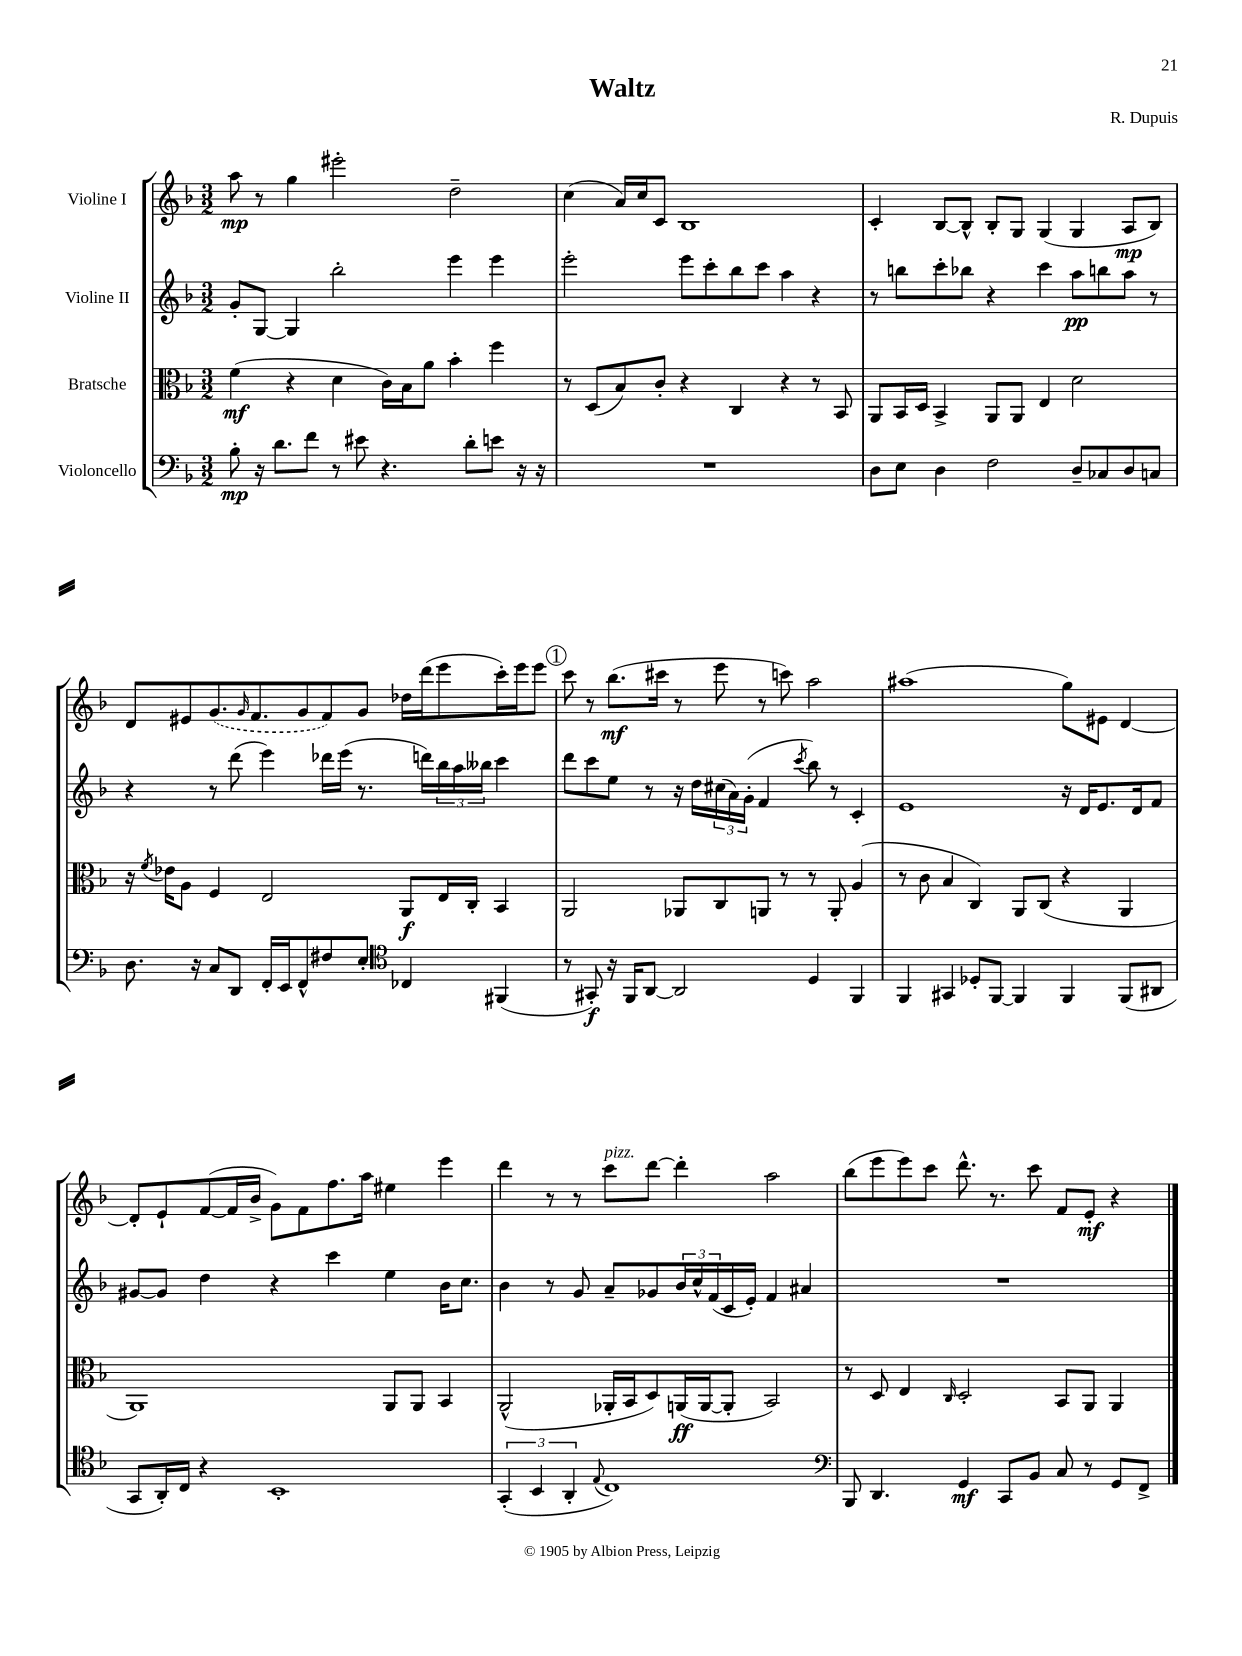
\header { title = "Waltz" composer = "R. Dupuis" }
<<
\new StaffGroup <<
\new Staff = "s0" \with { instrumentName = "Violine I" } {
    \clef treble \key f \major \numericTimeSignature \time 3/2
    a''8\mp r8 g''4 eis'''2-. d''2-- |
    c''4( a'16) c''16 c'8 bes1 |
    c'4-. bes8~ bes8-^ bes8-. g8 g4( g4 a8\mp bes8) |
    d'8 eis'8 \once \slurDashed g'8.( \grace { g'16 } f'8. g'8 f'8) g'8 des''16 d'''16( e'''8 c'''16-.) e'''16 e'''8 |
    \mark \markup { \circle "1" } c'''8 r8 bes''8.\mf( cis'''16 r8 e'''8 r8 c'''8) a''2 |
    ais''1( g''8) eis'8 d'4~ |
    d'8-. e'8-! f'8~( f'16 bes'16-> g'8) f'8 f''8. a''16 eis''4 e'''4 |
    d'''4 r8 r8 c'''8^\markup { \italic "pizz." } d'''8~ d'''4-. a''2 |
    bes''8( e'''8 e'''8) c'''8 d'''8.-^ r8. c'''8 f'8 e'8-.\mf r4 \bar "|." |
}
\new Staff = "s1" \with { instrumentName = "Violine II" } {
    \clef treble \key f \major \numericTimeSignature \time 3/2
    g'8-. g8~ g4 bes''2-. e'''4 e'''4 |
    e'''2-. e'''8 c'''8-. bes''8 c'''8 a''4 r4 |
    r8 b''8 c'''8-. bes''8 r4 c'''4 a''8\pp b''8 a''8 r8 |
    r4 r8 d'''8( e'''4) des'''16 e'''16( r8. d'''16) \tuplet 3/2 { bes''16 a''16 beses''16 } c'''4 |
    \mark \markup { \circle "1" } d'''8 c'''8 e''8 r8 r16 d''16 \tuplet 3/2 { cis''16( a'16) g'16-.( } f'4 \acciaccatura { c'''8 } bes''8) r8 c'4-. |
    e'1 r16 d'16 e'8. d'16 f'8 |
    gis'8~ gis'8 d''4 r4 c'''4 e''4 bes'16 c''8. |
    bes'4 r8 g'8 a'8-- ges'8 \tuplet 3/2 { bes'16 c''16-^ f'16( } c'16 e'16-.) f'4 ais'4 |
    R1. \bar "|." |
}
\new Staff = "s2" \with { instrumentName = "Bratsche" } {
    \clef alto \key f \major \numericTimeSignature \time 3/2
    f'4\mf( r4 d'4 c'16) bes16 a'8 bes'4-. f''4 |
    r8 d8( bes8) c'8-. r4 c4 r4 r8 bes,8 |
    a,8 bes,16 d16 bes,4-> a,8 a,8 e4 d'2 |
    r16 \acciaccatura { f'8 } ees'16 a8 f4 e2 a,8\f e16 c16-. bes,4 |
    \mark \markup { \circle "1" } a,2 aes,8 c8 a,8 r8 r8 a,8-. a4( |
    r8 c'8 bes4 c4) a,8 c8( r4 a,4 |
    a,1) a,8 a,8 bes,4 |
    a,2-^( aes,16-. bes,16 d8) a,16\ff( a,16~ a,8-. bes,2) |
    r8 d8 e4 \grace { c16 } d2-. bes,8 a,8 a,4 \bar "|." |
}
\new Staff = "s3" \with { instrumentName = "Violoncello" } {
    \clef bass \key f \major \numericTimeSignature \time 3/2
    bes8-.\mp r16 d'8. f'8 r8 eis'8 r4. d'8-. e'8 r16 r16 |
    R1. |
    d8 e8 d4 f2 d8-- ces8 d8 c8 |
    d8. r16 c8 d,8 f,16-. e,16 f,8-^ fis8 e8-. \clef tenor ces4 fis,4( |
    \mark \markup { \circle "1" } r8 gis,8-.\f) r16 f,16 a,8~ a,2 d4 f,4 |
    f,4 gis,4 des8-. f,8~ f,4 f,4 f,8( ais,8 |
    g,8 a,16-.) c16 r4 bes,1-. |
    \tuplet 3/2 { g,4-.( bes,4 a,4-. } \appoggiatura { e8 } c1) |
    \clef bass bes,,8 d,4. g,4\mf c,8 bes,8 c8 r8 g,8 f,8-> \bar "|." |
}
>>
>>
\layout { \context { \Score \remove "Bar_number_engraver" } }
